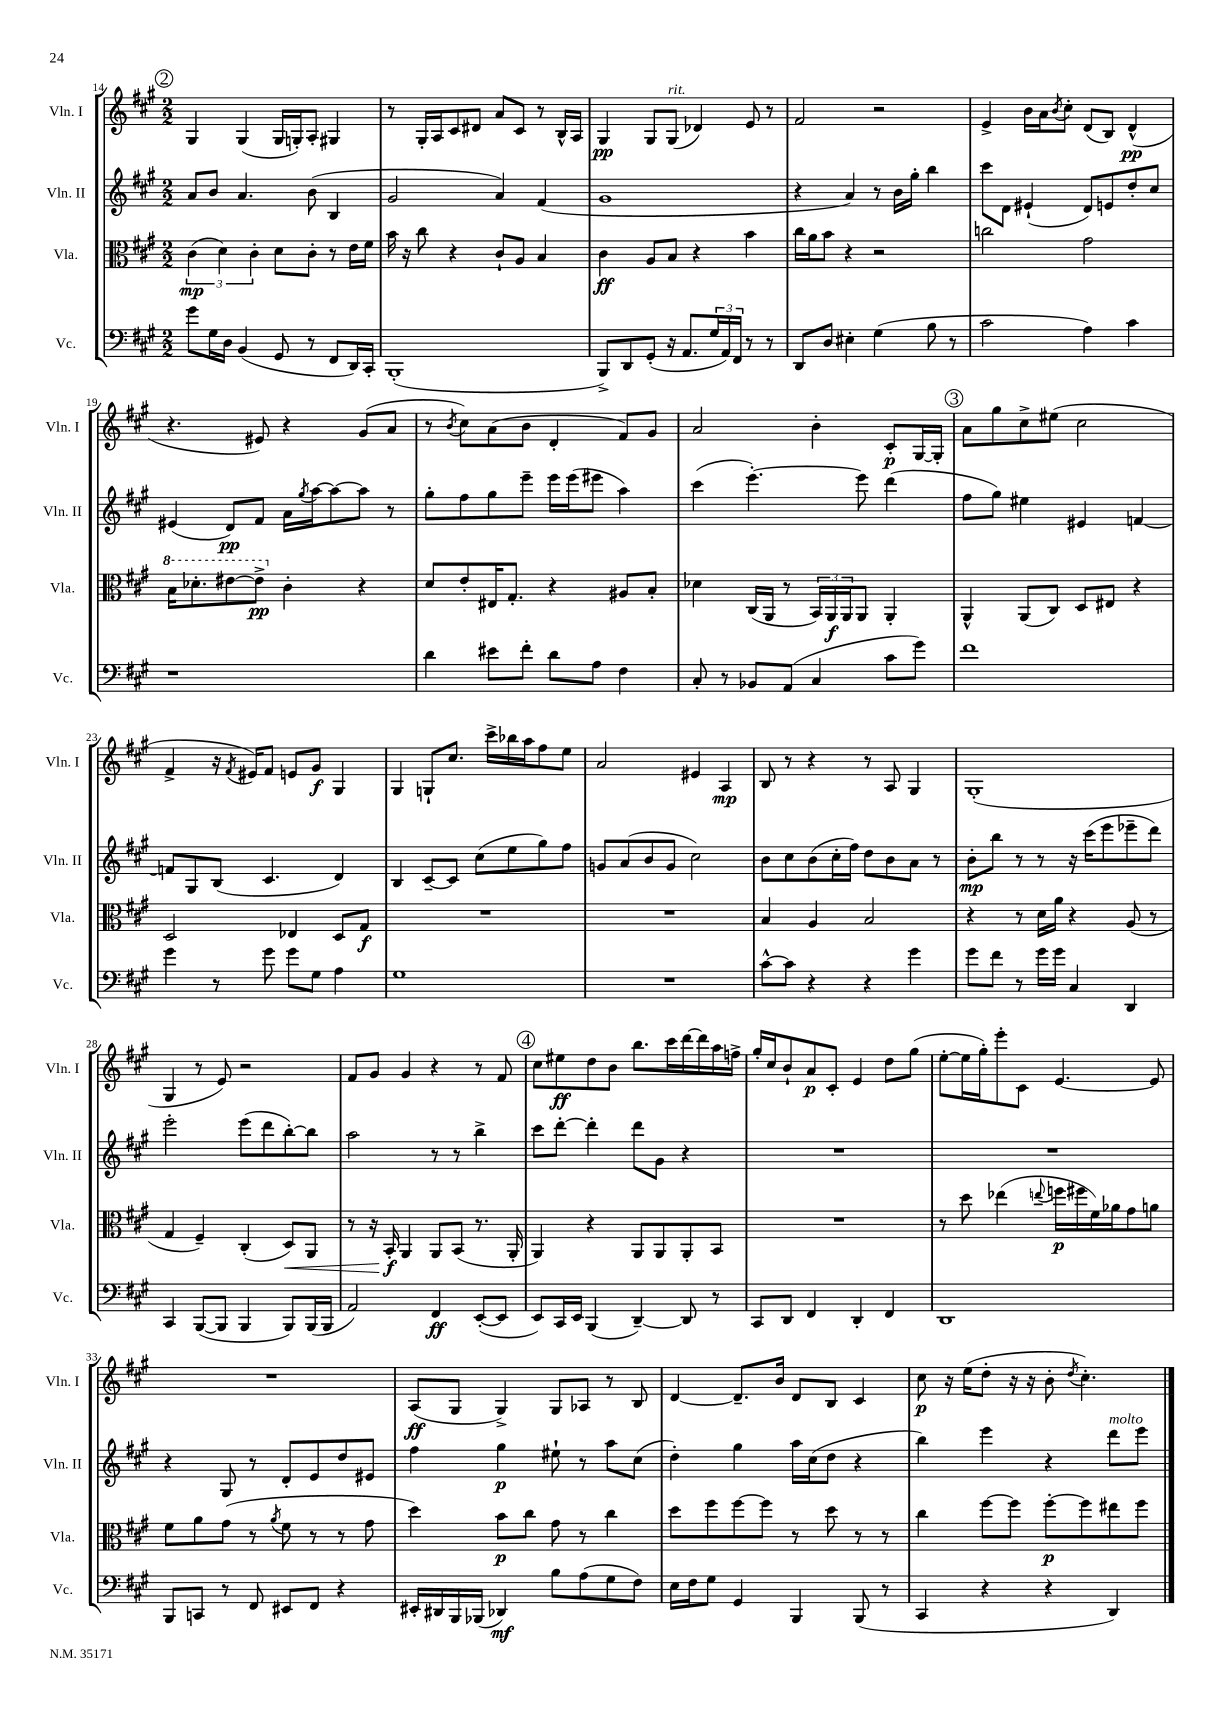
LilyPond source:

<<
\new StaffGroup <<
\new Staff = "s0" \with { instrumentName = "Vln. I" shortInstrumentName = "Vln. I" } {
    \clef treble \key a \major \numericTimeSignature \time 2/2
    \mark \markup { \circle "2" } gis4 gis4( gis16 g16-.) a8-. gis4 |
    r8 gis16-. a16 cis'8 dis'8 a'8 cis'8 r8 b16-^ a16 |
    gis4\pp gis8 gis8^\markup { \italic "rit." }( des'4) e'8 r8 |
    fis'2 r2 |
    e'4-> b'16 a'16 \acciaccatura { b'8 } cis''8-. d'8( b8) d'4-^\pp( |
    r4. eis'8) r4 gis'8( a'8 |
    r8 \acciaccatura { b'8 } cis''8) a'8( b'8 d'4-. fis'8) gis'8 |
    a'2 b'4-. cis'8-.\p gis16~ gis16-. |
    \mark \markup { \circle "3" } a'8 gis''8 cis''8-> eis''8( cis''2 |
    fis'4-> r16 \acciaccatura { fis'8 } eis'16) fis'8 e'8 gis'8\f gis4 |
    gis4 g8-! cis''8. cis'''16-> bes''16 a''16 fis''8 e''8 |
    a'2 eis'4 a4\mp |
    b8 r8 r4 r8 a8 gis4 |
    gis1-.( |
    gis4 r8 e'8) r2 |
    fis'8 gis'8 gis'4 r4 r8 fis'8 |
    \mark \markup { \circle "4" } cis''8 eis''8\ff d''8 b'8 b''8. cis'''16 d'''16~ d'''16 a''16 f''16-> |
    gis''16-. cis''16 b'8-! a'8\p cis'8-. e'4 d''8 gis''8( |
    e''8~-. e''16 gis''16-.) e'''8-. cis'8 e'4.~ e'8 |
    R1 |
    a8\ff( gis8 gis4->) gis8 aes8 r8 b8 |
    d'4~ d'8.-- b'16 d'8 b8 cis'4 |
    cis''8\p r16 e''16( d''8-. r16 r16 b'8-. \acciaccatura { d''8 } cis''4.-.) \bar "|." |
}
\new Staff = "s1" \with { instrumentName = "Vln. II" shortInstrumentName = "Vln. II" } {
    \clef treble \key a \major \numericTimeSignature \time 2/2
    \mark \markup { \circle "2" } a'8 b'8 a'4. b'8( b4 |
    gis'2 a'4) fis'4( |
    gis'1 |
    r4 a'4) r8 b'16 gis''16-. b''4 |
    cis'''8 d'8 eis'4-!( d'8) e'8 d''8-. cis''8 |
    eis'4( d'8\pp) fis'8 a'16 \acciaccatura { gis''8 } a''16~ a''8~ a''8 r8 |
    gis''8-. fis''8 gis''8 e'''8-- e'''16 e'''16( eis'''8 a''4) |
    cis'''4( e'''4.~-.) e'''8 d'''4( |
    \mark \markup { \circle "3" } fis''8 gis''8) eis''4 eis'4 f'4~ |
    f'8 gis8 b8( cis'4. d'4) |
    b4 cis'8~-- cis'8 cis''8( e''8 gis''8) fis''8 |
    g'8 a'8( b'8 g'8 cis''2) |
    b'8 cis''8 b'8( cis''16-. fis''16) d''8 b'8 a'8 r8 |
    b'8-.\mp b''8 r8 r8 r16 cis'''16( e'''8 ees'''8-- d'''8) |
    e'''2-. e'''8( d'''8 b''8~-.) b''8 |
    a''2 r8 r8 b''4-> |
    \mark \markup { \circle "4" } cis'''8 d'''8~-. d'''4-. d'''8 gis'8 r4 |
    R1 |
    R1 |
    r4 gis8 r8 d'8-. e'8 d''8 eis'8 |
    fis''4 gis''4\p eis''8-! r8 a''8 cis''8( |
    d''4-.) gis''4 a''16 cis''16( d''8 r4 |
    b''4) e'''4 r4 d'''8^\markup { \italic "molto" } e'''8 \bar "|." |
}
\new Staff = "s2" \with { instrumentName = "Vla." shortInstrumentName = "Vla." } {
    \clef alto \key a \major \numericTimeSignature \time 2/2
    \mark \markup { \circle "2" } \tuplet 3/2 { cis'4\mp( d'4) cis'4-. } d'8 cis'8-. r8 e'16 fis'16 |
    b'16 r16 cis''8 r4 cis'8-! a8 b4 |
    cis'4\ff a8 b8 r4 b'4 |
    cis''16 a'16 b'8 r4 r2 |
    c''2 gis'2 |
    \ottava #1 b'16 des''8.-. eis''8~ eis''8->\pp \ottava #0 cis'4-. r4 |
    d'8 e'8-. eis16 gis8.-. r4 ais8 b8-. |
    des'4 cis16( a,16 r8 \tuplet 3/2 { b,16) a,16\f a,16 } a,8 a,4-. |
    \mark \markup { \circle "3" } a,4-^ a,8( cis8) d8 eis8 r4 |
    d2 ees4 d8 gis8\f |
    R1 |
    R1 |
    b4 a4 b2 |
    r4 r8 d'16 a'16 r4 a8( r8 |
    gis4 fis4--) cis4-.( d8\<) a,8 |
    r8 r16 b,16-.\f\! a,4 a,8 b,8( r8. a,16-. |
    \mark \markup { \circle "4" } a,4) r4 a,8 a,8 a,8-. b,8 |
    R1 |
    r8 d''8 ees''4( \appoggiatura { e''8 } f''16\p fis''16 fis'16) aes'16 gis'8 a'8 |
    fis'8 a'8 gis'8( r8 \acciaccatura { a'8 } fis'8 r8 r8 gis'8 |
    d''4) b'8\p cis''8 gis'8 r8 cis''4 |
    d''8 fis''8 fis''8~ fis''8 r8 d''8 r8 r8 |
    cis''4 fis''8~ fis''8 fis''8~-.\p fis''8 eis''8 fis''8 \bar "|." |
}
\new Staff = "s3" \with { instrumentName = "Vc." shortInstrumentName = "Vc." } {
    \clef bass \key a \major \numericTimeSignature \time 2/2
    \mark \markup { \circle "2" } gis'8 gis16 d16 b,4( gis,8 r8 fis,8 d,16) cis,16-. |
    b,,1-.( |
    b,,8->) d,8 gis,8-.( r16 a,8. \tuplet 3/2 { gis16 a,16) fis,16 } r8 r8 |
    d,8 d8 eis4-. gis4( b8 r8 |
    cis'2 a4) cis'4 |
    r1 |
    d'4 eis'8 fis'8-. d'8 a8 fis4 |
    cis8-. r8 bes,8 a,8( cis4 cis'8 gis'8) |
    \mark \markup { \circle "3" } fis'1 |
    gis'4 r8 gis'8 gis'8 gis8 a4 |
    gis1 |
    R1 |
    cis'8~-^ cis'8 r4 r4 gis'4 |
    gis'8 fis'8 r8 gis'16 gis'16 cis4 d,4 |
    cis,4 b,,8~( b,,8 b,,4 b,,8) b,,16( b,,16 |
    a,2) fis,4\ff e,8~-.( e,8 |
    \mark \markup { \circle "4" } e,8) cis,16 e,16 b,,4( d,4~--) d,8 r8 |
    cis,8 d,8 fis,4 d,4-. fis,4 |
    d,1 |
    b,,8 c,8 r8 fis,8 eis,8 fis,8 r4 |
    eis,16-. dis,16 b,,16 bes,,16( des,4\mf) b8 a8( gis8 fis8) |
    e16 fis16 gis8 gis,4 b,,4 b,,8( r8 |
    cis,4 r4 r4 d,4) \bar "|." |
}
>>
>>
\layout { \context { \Score currentBarNumber = #14 } }
